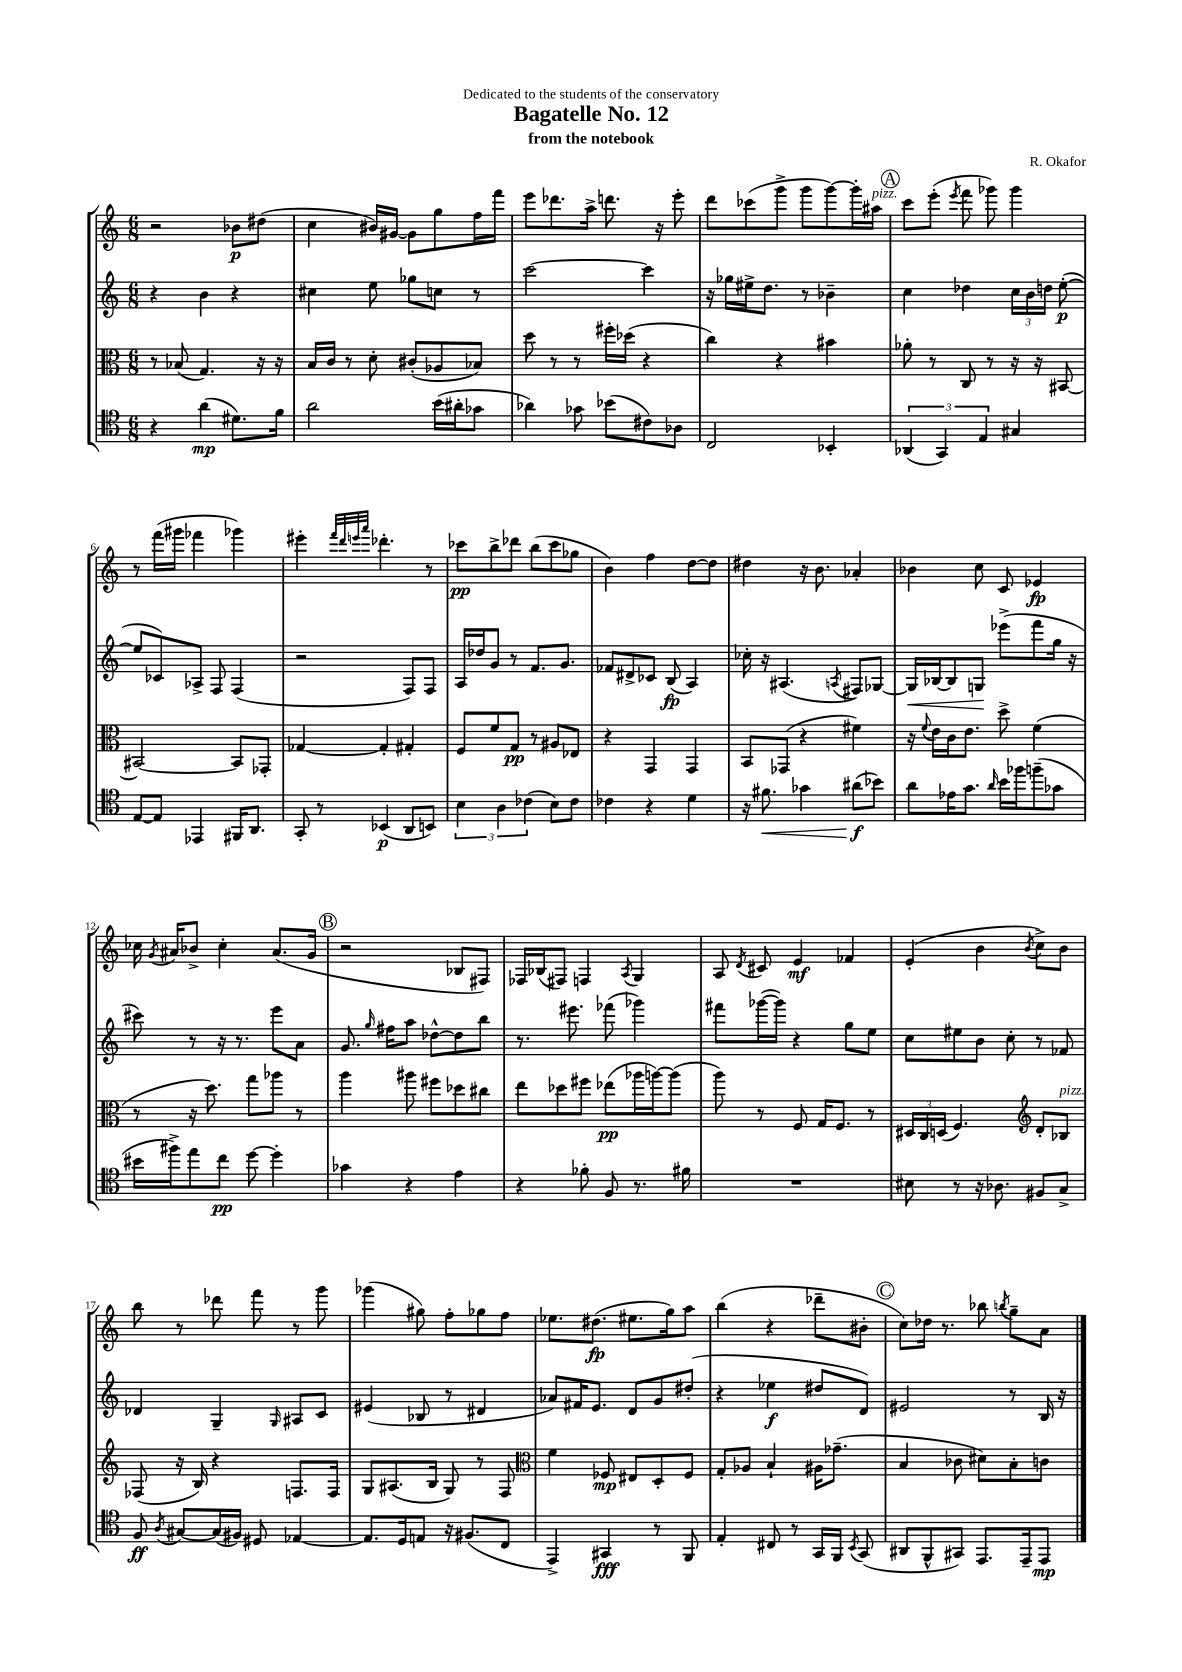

**kern	**dynam	**kern	**dynam	**kern	**dynam	**kern	**dynam
*part4	*part4	*part3	*part3	*part2	*part2	*part1	*part1
*staff4	*staff4	*staff3	*staff3	*staff2	*staff2	*staff1	*staff1
*clefC4	*	*clefC3	*	*clefG2	*	*clefG2	*
*k[]	*	*k[]	*	*k[]	*	*k[]	*
*M6/8	*	*M6/8	*	*M6/8	*	*M6/8	*
=1	=1	=1	=1	=1	=1	=1	=1
4r	.	8r	.	4r	.	2r	.
.	.	(8B-X/	.	.	.	.	.
(4a\	mp	4.G/)	.	4b\	.	.	.
8.d#X\L)	.	.	.	4r	.	8b-X\L	p
.	.	16r	.	.	.	(8dd#X\J	.
16f\Jk	.	16r	.	.	.	.	.
=2	=2	=2	=2	=2	=2	=2	=2
2a\	.	16B/LL	.	4cc#X\	.	4cc\	.
.	.	16c/JJ	.	.	.	.	.
.	.	8r	.	.	.	.	.
.	.	8d'\	.	8ee\	.	16b#X/LL)	.
.	.	.	.	.	.	[16g#X/JJ	.
.	.	(8c#X'/L	.	8gg-X\L	.	8g#\L]	.
(16b\LL	.	8A-X/	.	8ccn\J	.	8gg\	.
16a#X'\J	.	.	.	.	.	.	.
8g-X\J	.	8B-X/J)	.	8r	.	16ff\L	.
.	.	.	.	.	.	16fff\JJ	.
=3	=3	=3	=3	=3	=3	=3	=3
4a-X\)	.	8dd\	.	[2ccc\	.	8eee\L	.
.	.	8r	.	.	.	8.ddd-X\	.
8g-X\	.	8r	.	.	.	.	.
.	.	.	.	.	.	16aa^\Jk	.
(8b-X\L	.	16ff#X'\LL	.	.	.	8.dddn\	.
.	.	(16dd-X\JJ	.	.	.	.	.
8c#X\)	.	4r	.	4ccc\]	.	.	.
.	.	.	.	.	.	16r	.
8A-X\J	.	.	.	.	.	8eee'\	.
=4	=4	=4	=4	=4	=4	=4	=4
2C/	.	4cc\)	.	16r	.	8ddd\L	.
.	.	.	.	16gg-X\LL	.	.	.
.	.	.	.	16ee#X^\J	.	(8ccc-X\	.
.	.	.	.	8.dd\J	.	.	.
.	.	4r	.	.	.	8ggg^\J	.
.	.	.	.	8r	.	8ggg\L	.
4BB-X'/	.	4b#X\	.	4b-X~\	.	[8ggg\)	.
.	.	.	.	.	.	16ggg'\L]	.
!	!	!	!	!	!	!LO:TX:a:i:t=pizz.	!
.	.	.	.	.	.	16aa#X\JJ	.
!!LO:REH:place=s1:t=A
=5	=5	=5	=5	=5	=5	=5	=5
(6AA-X/	.	8a-X'\	.	4cc\	.	8ccc\L	.
.	.	8r	.	.	.	(8eee'\J	.
6GG/)	.	.	.	.	.	.	.
.	.	.	.	.	.	8qeee/	.
.	.	8C/	.	4dd-X\	.	8fff\	.
6E/	.	.	.	.	.	.	.
.	.	8r	.	.	.	8ggg-X\)	.
4G#X/	.	16r	.	24cc\LL	.	4ggg-\	.
.	.	.	.	24b\	.	.	.
.	.	16r	.	.	.	.	.
.	.	.	.	24ddn\JJ	.	.	.
.	.	[8BB#X/	.	([8ee'\	p	.	.
!!LO:LB:g=z
=6	=6	=6	=6	=6	=6	=6	=6
[8E/L	.	2BB#X/_	.	8ee/L]	.	8r	.
8E/J]	.	.	.	8c-X/)	.	(16fff\LL	.
.	.	.	.	.	.	16ggg#X\JJ	.
4EE-X/	.	.	.	8A-X^/J	.	4fff-X\	.
.	.	.	.	8F/	.	.	.
16FF#X/KL	.	8BB#/L]	.	(4F/	.	4ggg-X\)	.
8.AA/J	.	.	.	.	.	.	.
.	.	8GG-X'/J	.	.	.	.	.
=7	=7	=7	=7	=7	=7	=7	=7
8GG'/	.	[4G-X/	.	2r	.	4eee#X'\	.
8r	.	.	.	.	.	.	.
.	.	.	.	.	.	32qqfff/LLL	.
.	.	.	.	.	.	32qqddd/	.
.	.	.	.	.	.	32qqeeen/	.
.	.	.	.	.	.	32qqaaa/JJJ	.
(4BB-X/	p	4G-'/]	.	.	.	4.ddd-X'\	.
8AA/L	.	4G#X'/	.	8F/L)	.	.	.
8BBn/J)	.	.	.	8F/J	.	8r	.
=8	=8	=8	=8	=8	=8	=8	=8
6B\	.	8F/L	.	16A/LL	.	8ccc-X\L	pp
.	.	.	.	16dd-X/J	.	.	.
.	.	8f/	.	8g/J	.	8bb^\	.
6A\	.	.	.	.	.	.	.
.	.	8G/J	pp	8r	.	8ddd-X\J	.
(6c-X\	.	.	.	.	.	.	.
.	.	8r	.	8.f/L	.	(8bb\L	.
8B\L)	.	8A#X/L	.	.	.	8ccc-\	.
.	.	.	.	8.g/J	.	.	.
8c-\J	.	8E-X/J	.	.	.	8gg-X\J	.
=9	=9	=9	=9	=9	=9	=9	=9
4c-X\	.	4r	.	8f-X/L	.	4b\)	.
.	.	.	.	8d#X^/	.	.	.
4r	.	4GG/	.	8c-X/J	.	4ff\	.
.	.	.	.	(8B/	fp	.	.
4d\	.	4GG/	.	4A/)	.	[8dd\L	.
.	.	.	.	.	.	8dd\J]	.
=10	=10	=10	=10	=10	=10	=10	=10
16r	.	8BB/L	.	16cc-X'\	.	4dd#X\	.
!	!LO:HP:b	!	!	!	!	!	!
8.f#X\	<	.	.	16r	.	.	.
.	.	(8GG-X/J	.	(4.A#X/	.	.	.
4g-X\	.	4r	.	.	.	16r	.
.	.	.	.	.	.	8.b\	.
.	.	.	.	8qAn/	.	.	.
(8a#X\L	f	4f#X\)	.	8F#X/L)	.	4a-X'/	.
8b-X\J)	[	.	.	[8G-X/J	.	.	.
=11	=11	=11	=11	=11	=11	=11	=11
!	!	!	!	!	!LO:HP:b	!	!
8a\L	.	16r	.	16G-/LL]	<	4b-X\	.
.	.	8qqf/	.	.	.	.	.
.	.	16e\LL	.	[16B-X/J	.	.	.
16e-X\K	.	16c\J	.	8B-/]	.	.	.
8.g\J	.	8.e\J	.	.	.	.	.
.	.	.	.	8Gn/J	.	8cc\	.
16qqa/	.	.	.	.	.	.	.
16b\LL	.	8dd^\	.	(8eee-X^\L	[	8c/	.
16ff-X\J	.	.	.	.	.	.	.
(8ffn~\	.	(4f\	.	8fff\	.	4e-X/	fp
8g-X\J	.	.	.	16gg\Jk	.	.	.
.	.	.	.	16r	.	.	.
!!LO:LB:g=z
=12	=12	=12	=12	=12	=12	=12	=12
16b#X\LL	.	8r	.	8ccc#X\)	.	16cc-X\	.
.	.	.	.	.	.	8qg/	.
16ff#X^\J)	.	.	.	.	.	16a#X/KL	.
8ee\	.	16r	.	8r	.	8b-X^/J	.
.	.	8.dd\)	.	.	.	.	.
8cc\J	pp	.	.	16r	.	4cc-'\	.
.	.	.	.	8.r	.	.	.
[8dd\	.	8gg\L	.	.	.	.	.
4dd'\]	.	8aa-X\J	.	8eee\L	.	(8.a#/L	.
.	.	8r	.	8a\J	.	.	.
.	.	.	.	.	.	16g/Jk	.
!!LO:REH:place=s1:t=B
=13	=13	=13	=13	=13	=13	=13	=13
4g-X\	.	4aa\	.	8.g/	.	2r	.
.	.	.	.	16qqgg/	.	.	.
.	.	.	.	16ff#X\KL	.	.	.
4r	.	8aa#X\	.	8aa\J	.	.	.
.	.	8ff#X\L	.	[8dd-X^^\L	.	.	.
4e\	.	8dd-X\	.	8dd-\]	.	8B-X/L	.
.	.	8cc#X\J	.	8bb\J	.	8F#X/J)	.
=14	=14	=14	=14	=14	=14	=14	=14
4r	.	8ee\L	.	8.r	.	16F-X/LL	.
.	.	.	.	.	.	(16B-X/J	.
.	.	8dd-X\	.	.	.	8F#X/J)	.
.	.	.	.	8.eee#X\	.	.	.
8f-X'\	.	8ff#X\J	.	.	.	4Fn/	.
8F/	.	(8ee-X\L	pp	(8fff-X\	.	.	.
.	.	.	.	.	.	8qA/	.
8.r	.	16aa-X\L	.	4ggg-X\)	.	4G/	.
.	.	[16aan\J)	.	.	.	.	.
.	.	(8aa\J]	.	.	.	.	.
16f#X\	.	.	.	.	.	.	.
=15	=15	=15	=15	=15	=15	=15	=15
2.r	.	8aa\)	.	8fff#X\L	.	8A/	.
.	.	.	.	.	.	8qd/	.
.	.	8r	.	([16ggg-X\L	.	8c#X/	.
.	.	.	.	16ggg-\JJ])	.	.	.
.	.	8F/	.	4r	.	4e/	mf
.	.	16G/KL	.	.	.	.	.
.	.	8.F/J	.	.	.	.	.
.	.	.	.	8gg\L	.	4f-X/	.
.	.	8r	.	8ee\J	.	.	.
=16	=16	=16	=16	=16	=16	=16	=16
8B#X\	.	24D#X/LL	.	8cc\L	.	(4e'/	.
.	.	24C/	.	.	.	.	.
.	.	(24Dn/JJ	.	.	.	.	.
8r	.	4.F/)	.	8ee#X\	.	.	.
16r	.	.	.	8b\J	.	4b\	.
8.A-X\	.	.	.	.	.	.	.
.	.	.	.	8cc'\	.	.	.
*	*	*clefG2	*	*	*	*	*
.	.	.	.	.	.	8qb/	.
8F#X/L	.	8d'/L	.	8r	.	8cc^\L)	.
!	!	!LO:TX:a:i:t=pizz.	!	!	!	!	!
8G^/J	.	8B-X/J	.	8f-X/	.	8b\J	.
!!LO:LB:g=z
=17	=17	=17	=17	=17	=17	=17	=17
8F/	ff	(8F-X/	.	4d-X/	.	8bb\	.
8qA/	.	.	.	.	.	.	.
[8G#X/L	.	16r	.	.	.	8r	.
.	.	16B/)	.	.	.	.	.
(16G#/L]	.	4r	.	4G~/	.	8ddd-X\	.
16F#X/JJ)	.	.	.	.	.	.	.
8D#X/	.	.	.	.	.	8fff\	.
.	.	.	.	16qqG/	.	.	.
[4E-X/	.	8.Fn/L	.	8A#X/L	.	8r	.
.	.	.	.	8c/J	.	8ggg\	.
.	.	16F/Jk	.	.	.	.	.
=18	=18	=18	=18	=18	=18	=18	=18
8.E-/L]	.	8G/L	.	(4e#X/	.	(4ggg-X\	.
.	.	(8.A#X/	.	.	.	.	.
16D/k	.	.	.	.	.	.	.
8En/J	.	.	.	8B-X/	.	8gg#X\)	.
.	.	16B/Jk	.	.	.	.	.
16r	.	8G/)	.	8r	.	8ff'\L	.
(8.F#X/L	.	.	.	.	.	.	.
.	.	8r	.	4d#X/	.	8gg-X\	.
8C/J	.	8F/	.	.	.	8ff\J	.
=19	=19	=19	=19	=19	=19	=19	=19
*	*	*clefC3	*	*	*	*	*
4EE^/)	.	4f\	.	8a-X/L)	.	8.ee-X\L	.
.	.	.	.	16f#X/K	.	.	.
.	.	.	.	8.e/J	.	(8.dd#X\J	fp
4GG#X/	fff	8F-X/	mp	.	.	.	.
.	.	8E#X/L	.	8d/L	.	8.ee#X\L	.
8r	.	8D'/	.	8g/	.	.	.
.	.	.	.	.	.	16gg\k)	.
8FF/	.	8F-/J	.	(8dd#X'/J	.	8aa\J	.
=20	=20	=20	=20	=20	=20	=20	=20
4E'/	.	8G'/L	.	4r	.	(4bb\	.
.	.	8A-X/J	.	.	.	.	.
8C#X/	.	4B`/	.	4ee-X\	f	4r	.
8r	.	.	.	.	.	.	.
16GG/LL	.	16A#X\KL	.	8dd#X/L	.	8ddd-X~\L	.
16FF/JJ	.	(8.g-X~\J	.	.	.	.	.
8qBB/	.	.	.	.	.	.	.
(8GG/	.	.	.	8d/J)	.	8b#X'\J	.
!!LO:REH:place=s1:t=C
=21	=21	=21	=21	=21	=21	=21	=21
8AA#X/L	.	4B/	.	2e#X/	.	8cc\L)	.
8FF^^/	.	.	.	.	.	16dd-X\Jk	.
.	.	.	.	.	.	8.r	.
8GG#X/J)	.	8c-X\	.	.	.	.	.
8.EE/L	.	8d#X\L)	.	.	.	8bb-X\	.
.	.	.	.	.	.	8qbbn/	.
.	.	8B'\	.	8r	.	8gg~\L	.
16EE~/k	.	.	.	.	.	.	.
8EE/J	mp	8cn\J	.	16B/	.	8a\J	.
.	.	.	.	16r	.	.	.
==	==	==	==	==	==	==	==
*-	*-	*-	*-	*-	*-	*-	*-
